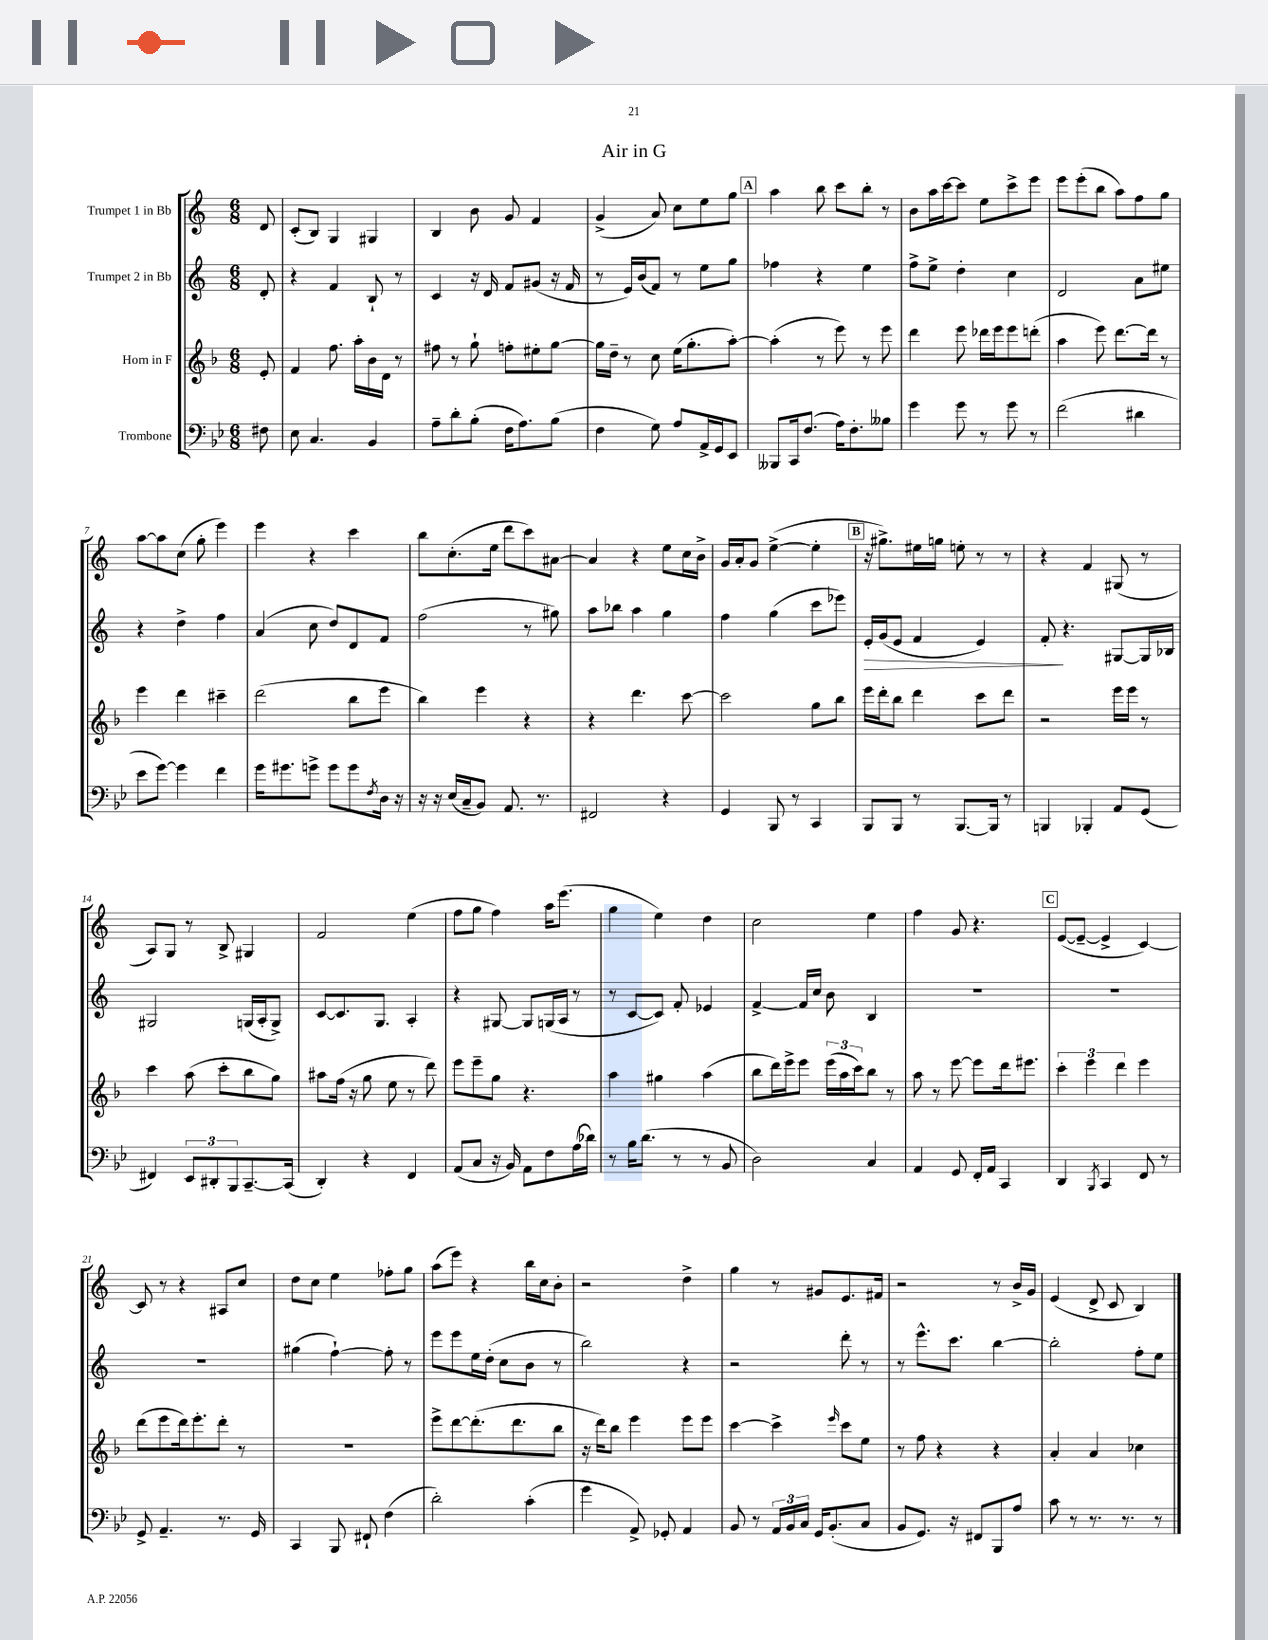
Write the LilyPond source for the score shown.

\header { title = "Air in G" }
<<
\new StaffGroup <<
\new Staff = "s0" \with { instrumentName = "Trumpet 1 in Bb" } {
    \clef treble \key c \major \numericTimeSignature \time 6/8 \partial 8
    d'8 |
    c'8-.( b8) g4 gis4 |
    b4 b'8 g'8 f'4 |
    g'4->( a'8) c''8 e''8 g''8 |
    \mark \markup { \box "A" } a''4 b''8 c'''8 b''8-. r8 |
    b'8 a''16 c'''16~ c'''8 e''8 c'''8-> e'''8 |
    e'''8 e'''8-.( b''8 a''8) f''8 g''8 |
    a''8~ a''8 c''8( g''8-. e'''4) |
    e'''4 r4 c'''4 |
    b''8 c''8.-.( e''16 d'''8 c'''8) ais'8~ |
    ais'4 r4 e''8 c''16 b'16-> |
    g'16 a'16-. g'8 e''4~->( e''4-. |
    \mark \markup { \box "B" } r16 gis''8.->) eis''16 g''16 e''8-. r8 r8 |
    r4 f'4 gis8( r8 |
    a8) g8 r8 b8-> gis4 |
    f'2 e''4( |
    f''8 g''8 f''4) a''16 e'''8.( |
    g''4 e''4) d''4 |
    c''2 e''4 |
    f''4 g'8 r4. |
    \mark \markup { \box "C" } e'8~( e'8~-- e'4-> c'4~) |
    c'8 r8 r4 ais8 c''8 |
    d''8 c''8 e''4 fes''8-. g''8 |
    a''8( e'''8) r4 b''16 c''16 b'8-. |
    r2 d''4-> |
    g''4 r8 gis'8 e'8. fis'16 |
    r2 r8 b'16-> g'16 |
    e'4( d'8-> c'8 b4) \bar "|." |
}
\new Staff = "s1" \with { instrumentName = "Trumpet 2 in Bb" } {
    \clef treble \key c \major \numericTimeSignature \time 6/8 \partial 8
    d'8-. |
    r4 f'4 b8-! r8 |
    c'4 r16 d'16 f'8 gis'8( r16 f'16 |
    r8 e'16) b'16( f'8) r8 e''8 g''8 |
    \mark \markup { \box "A" } fes''4 r4 e''4 |
    f''8-> e''8-> d''4-. c''4 |
    d'2 a'8 eis''8 |
    r4 d''4-> f''4 |
    a'4( c''8 d''8) d'8 f'8 |
    f''2( r8 gis''8) |
    a''8 bes''8 a''4 g''4 |
    f''4 g''4( c'''8 ees'''8) |
    \mark \markup { \box "B" } e'16-.\> g'16( e'8 f'4 e'4) |
    f'8-.\! r4. gis8~ gis16 bes16 |
    gis2 g16( a16-. g8->) |
    c'8~ c'8. g8. a4-. |
    r4 gis8~ gis8 g16( a16 r8 |
    r8 c'8~ c'8) f'8-. ees'4 |
    f'4~-> f'16 c''16 b'8 b4 |
    R2. |
    \mark \markup { \box "C" } R2. |
    R2. |
    gis''4( f''4~-!) f''8-. r8 |
    e'''8 e'''8 e''16 d''16-.( c''8 b'8 r8 |
    b''2) r4 |
    r2 d'''8-. r8 |
    r8 e'''8.-^ c'''8. b''4~ |
    b''2-. f''8-. e''8 \bar "|." |
}
\new Staff = "s2" \with { instrumentName = "Horn in F" } {
    \clef treble \key f \major \numericTimeSignature \time 6/8 \partial 8
    e'8-. |
    f'4 f''8. a''16-. bes'16 d'16 r8 |
    fis''8 r8 g''8-! f''8-. eis''8-. g''8~ |
    g''16 d''16-- r8 c''8 e''16( g''8.-. a''8~-.) |
    \mark \markup { \box "A" } a''4-.( r8 e'''8) r8 e'''8 |
    d'''4 e'''8 des'''16 e'''16 e'''8 d'''8-.( |
    a''4 e'''8) d'''8.~ d'''16 r8 |
    e'''4 d'''4 cis'''4-- |
    d'''2( bes''8 e'''8 |
    bes''4) e'''4 r4 |
    r4 d'''4. c'''8~ |
    c'''2 g''8 bes''8 |
    \mark \markup { \box "B" } e'''16 d'''16-. bes''8 d'''4 c'''8 d'''8 |
    r2 e'''16 e'''16 r8 |
    c'''4 a''8( c'''8-. bes''8 g''8) |
    ais''8 f''16( r16 g''8 e''8 r8 d'''8) |
    e'''8 e'''8-- g''8 r4. |
    a''4 gis''4 a''4( |
    bes''8 d'''16) e'''16-> e'''8 \tuplet 3/2 { e'''16( a''16 c'''16) } bes''8 r8 |
    a''8 r8 e'''8~ e'''8 d'''16 eis'''8. |
    \mark \markup { \box "C" } \tuplet 3/2 { c'''4-. e'''4 d'''4 } e'''4 |
    d'''8( e'''8 d'''16) e'''8.-. d'''8-. r8 |
    R2. |
    e'''8-> d'''8~ d'''8.-.( d'''8. bes''8 |
    r16 d'''16) bes''8 e'''4 e'''8 e'''8 |
    c'''4~ c'''4-> \grace { e'''16 } c'''8 e''8 |
    r8 f''8 r4 r4 |
    a'4-. a'4 ces''4 \bar "|." |
}
\new Staff = "s3" \with { instrumentName = "Trombone" } {
    \clef bass \key bes \major \numericTimeSignature \time 6/8 \partial 8
    fis8 |
    ees8 c4. bes,4 |
    a8-- d'8-. bes8-.( f16 a8.) bes8( |
    f4 g8) a8 a,16-> g,16 ees,8 |
    \mark \markup { \box "A" } beses,,8 c,16 f8.( a16) f8.-. beses8 |
    g'4 g'8 r8 g'8 r8 |
    f'2( dis'4 |
    ees'8 g'8~) g'4 f'4 |
    g'16 gis'8. g'8-> g'8 g'8 \acciaccatura { f8 } d16 r16 |
    r16 r16 ees16( c16-- bes,8) a,8. r8. |
    fis,2 r4 |
    g,4 bes,,8 r8 c,4 |
    \mark \markup { \box "B" } bes,,8 bes,,8 r8 bes,,8.~ bes,,16 r8 |
    b,,4 bes,,4-. a,8 g,8( |
    fis,4) \tuplet 3/2 { ees,8 dis,8-. bes,,8 } c,8.~-- c,16( |
    d,4-.) r4 f,4 |
    a,8( c8 r16 bes,16) a,8 f8 a16( des'16) |
    r8 bes16 d'8.( r8 r8 bes,8 |
    d2) c4 |
    a,4 g,8 f,16-. a,16 c,4 |
    \mark \markup { \box "C" } d,4 \acciaccatura { bes,,8 } c,4 f,8 r8 |
    g,8-> a,4.-- r8. g,16 |
    c,4 bes,,8 fis,8-! f4( |
    d'2-.) c'4-.( |
    g'4 a,8->) ges,8-. a,4 |
    bes,8 r8 \tuplet 3/2 { a,16 bes,16 c16 } g,16 bes,8.-.( c8 |
    bes,8 g,8.) r16 fis,8 bes,,8 a8 |
    c'8 r8 r8. r8. r8 \bar "|." |
}
>>
>>
